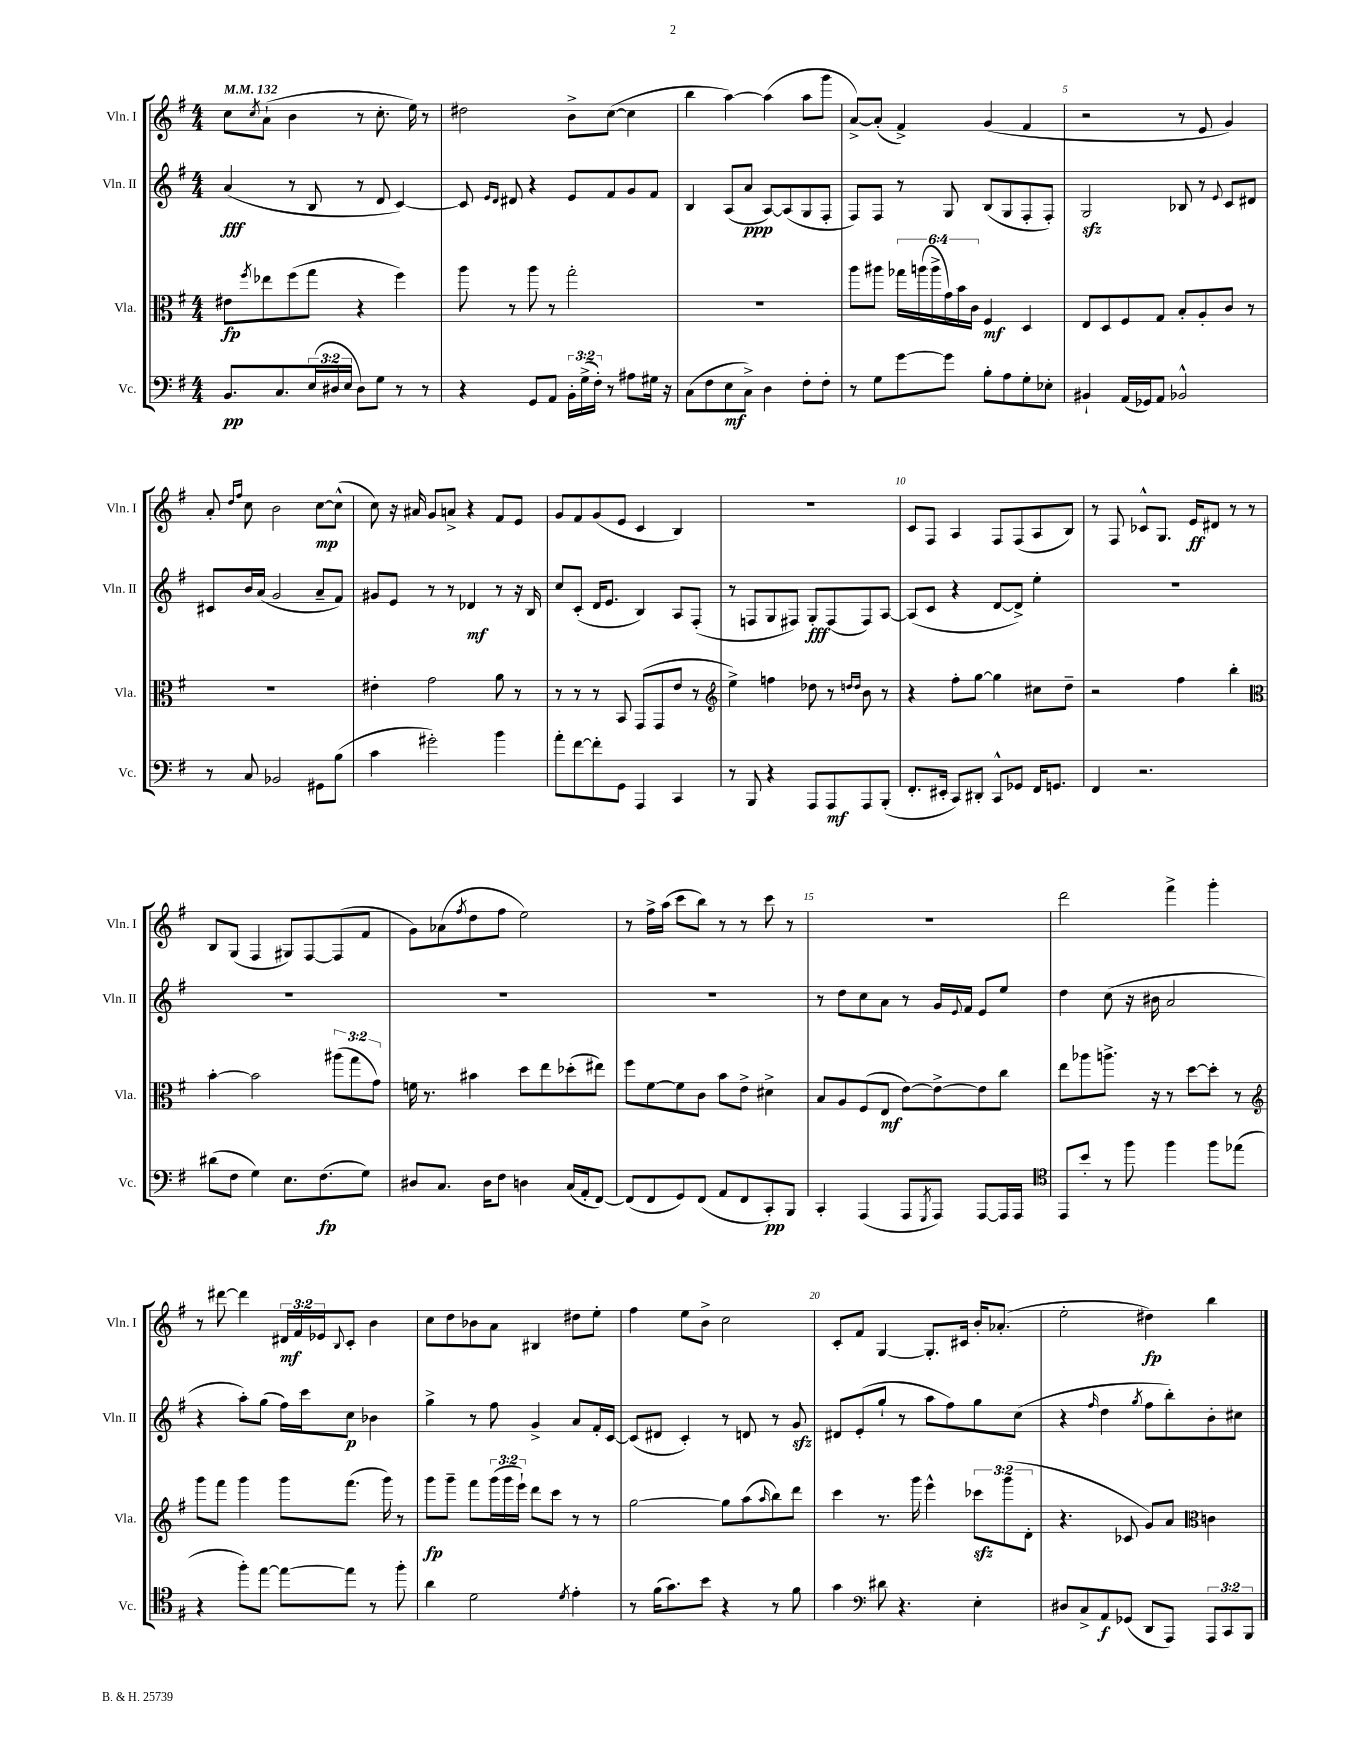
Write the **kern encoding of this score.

**kern	**kern	**kern	**kern
*staff4	*staff3	*staff2	*staff1
*clefF4	*clefC3	*clefG2	*clefG2
*k[f#]	*k[f#]	*k[f#]	*k[f#]
*M4/4	*M4/4	*M4/4	*M4/4
*MM132	*MM132	*MM132	*MM132
8.BB	8e#	(4a	8cc
.	8qff#	.	8qcc
.	8ee-	.	(8a`
8.C	.	.	.
.	(8ff#	8r	4b
(24E	8gg	8B	.
24D#	.	.	.
24E	.	.	.
8D#)	4r	8r	8r
8G	.	8d	8.cc'
8r	4ff#)	[4c)	.
.	.	.	16ee)
8r	.	.	8r
=	=	=	=
4r	8aa	8c]	2dd#
.	.	16qqe	.
.	.	16qqd	.
.	8r	8d#	.
8GG	8aa	4r	.
8AA	8r	.	.
24BB'	2gg'	8e	8b^
(24G^	.	.	.
24F#')	.	.	.
8r	.	8f#	([8cc
8A#	.	8g	4cc]
16G#	.	8f#	.
16r	.	.	.
=	=	=	=
(8C	1r	4B	4bb
8F#	.	.	.
8E	.	(8A	[4aa)
8C^)	.	8a	.
4D	.	[8A)	(4aa]
.	.	(8A]	.
8F#'	.	8G	8aa
8F#'	.	8F#'	8ggg
=	=	=	=
8r	8aa	8F#)	[8a^)
8G	8aa#	8F#	(8a']
[8g	24gg-	8r	4f#^)
.	(24aa	.	.
.	24aa^	.	.
8g]	24g)	8G	.
.	24b	.	.
.	24c	.	.
8B'	4F#	(8B	(4g
8A	.	8G	.
8G'	4D	8F#'	4f#
8E-'	.	8F#')	.
=	=	=	=
4BB#`	8E	2G	2r
.	8D	.	.
(16AA	8F#	.	.
16GG-)	.	.	.
8AA	8G	.	.
2BB-^^	8B'	8B-	8r
.	8A'	8r	8e
.	.	8qqe	.
.	8c	8c	4g)
.	8r	8d#	.
=	=	=	=
8r	1r	8c#	8a'
.	.	.	16qqdd
.	.	.	16qqff#
8C	.	16b	8cc
.	.	(16a	.
2BB-	.	2g	2b
8GG#	.	8a~	[8cc
(8B	.	8f#)	(8cc^^]
=	=	=	=
4c	4e#'	8g#	8cc)
.	.	8e	16r
.	.	.	16a#
2g#')	2g	8r	8g
.	.	8r	8a^
.	.	4d-	4r
4b	8a	8r	8f#
.	8r	16r	8e
.	.	16B	.
=	=	=	=
8a'	8r	8cc	8g
[8f#	8r	(8c'	8f#
8f#']	8r	16d	(8g
.	.	8.e	.
8GG	8BB	.	8e
4AAA	(8GG	4B)	4c
.	8GG	.	.
4CC	8e	8A	4B)
.	8r	(8F#'	.
=	=	=	=
*	*clefG2	*	*
8r	4ee^)	8r	1r
8BBB	.	8F	.
4r	4ff	8G	.
.	.	8F#)	.
8AAA	8dd-	8G'	.
8AAA	8r	(8F#	.
.	16qqdd	.	.
.	16qqdd	.	.
8AAA	8b	8F#)	.
(8BBB'	8r	[8A	.
=	=	=	=
8.FF#'	4r	(8A]	8c
.	.	8c	8F#
16EE#'	.	.	.
8CC)	8ff#'	4r	4A
8DD#'	[8gg	.	.
8CC^^	4gg]	[8d	8F#
8GG-	.	8d^])	(8F#
16FF#	8cc#	4ee'	8A
8.GG	.	.	.
.	8dd~	.	8B)
=	=	=	=
4FF#	2r	1r	8r
.	.	.	8F#
2.r	.	.	8c-^^
.	.	.	8.G
.	4ff#	.	.
.	.	.	16e
.	.	.	8d#
.	4bb'	.	8r
.	.	.	8r
=	=	=	=
*	*clefC3	*	*
(8d#	[4b'	1r	8B
8F#	.	.	(8G
4G)	2b]	.	4F#
8.E	.	.	8G#)
.	.	.	[8F#
(8.F#	.	.	.
.	(12aa#	.	(8F#]
.	12gg	.	.
8G)	.	.	8f#
.	12g)	.	.
=	=	=	=
8D#	16f	1r	8g)
.	8.r	.	.
8.C	.	.	(8a-
.	.	.	8qff#
.	4b#	.	8dd
16D#	.	.	.
8F#	.	.	8ff#
4D	8dd	.	2ee)
.	8ee	.	.
(16C	(8dd-'	.	.
16AA'	.	.	.
[8FF#)	8ee#)	.	.
=	=	=	=
(8FF#]	8ff#	1r	8r
8FF#	[8f#	.	16ff#^
.	.	.	(16aa
8GG)	8f#]	.	8ccc
(8FF#	8c	.	8bb)
8AA	8b	.	8r
8FF#	8e^	.	8r
8CC')	4d#^	.	8ccc
8BBB	.	.	8r
=	=	=	=
4CC'	8B	8r	1r
.	8A	8dd	.
(4AAA	(8F#	8cc	.
.	8E	8a	.
8AAA	[8e)	8r	.
8qGGG	.	.	.
8AAA)	8e^_	16g	.
.	.	8qqe	.
.	.	16f#	.
[8AAA	8e]	8e	.
16AAA]	8cc	8ee	.
16AAA	.	.	.
=	=	=	=
*clefC4	*	*	*
8EE	8ee	4dd	2ddd
8b'	8aa-	.	.
8r	8.aa^	(8cc	.
8ff#	.	16r	.
.	16r	16b#	.
4ff#	8r	2a	4fff#^
.	[8dd	.	.
8ff#	8dd']	.	4ggg'
(8ee-	8r	.	.
=	=	=	=
*	*clefG2	*	*
4r	8ggg	4r	8r
.	8fff#	.	[8ddd#
8ff#')	4ggg	8aa')	4ddd#]
[8ee	.	(8gg	.
8ee_	8ggg	16ff#)	24d#
.	.	.	24f#
.	.	16ccc	.
.	.	.	24e-
.	.	.	8qqB
8ee]	(8.fff#	8cc	8c'
8r	.	4b-	4b
.	16ggg)	.	.
8ff#'	8r	.	.
=	=	=	=
4a	8ggg	4gg^	8cc
.	8ggg~	.	8dd
2d	8fff#	8r	8b-
.	(24ggg	8ff#	8a
.	24ggg	.	.
.	24eee`)	.	.
.	8ddd	4g^	4B#
.	8ccc	.	.
8qd	.	.	.
4e'	8r	8a	8dd#
.	8r	16f#'	8ee'
.	.	[16c	.
=	=	=	=
8r	[2gg	(8c]	4ff#
(16f#	.	8d#	.
8.g)	.	.	.
.	.	4c')	8ee
8b	.	.	8b^
4r	8gg]	8r	2cc
.	(8aa	8d	.
.	16qqaa	.	.
8r	8bb)	8r	.
8f#	8ddd	8g	.
=	=	=	=
4g	4ccc	8d#	8c'
.	.	(8e'	8f#
*clefF4	*	*	*
8d#	8.r	8gg`	[4G
4.r	.	8r	.
.	16ggg	.	.
.	4eee^^	8aa	8.G']
.	.	8ff#)	.
.	.	.	16c#
4E'	12ccc-	8gg	16b'
.	.	.	(8.a-'
.	(12ggg	.	.
.	.	(8cc	.
.	12d'	.	.
=	=	=	=
8D#	4.r	4r	2ee'
8C^	.	.	.
.	.	16qqff#	.
8AA	.	4dd	.
(8GG-	8c-	.	.
.	.	8qgg	.
8DD	8g)	8ff#	4dd#)
8AAA)	8a	8bb')	.
*	*clefC3	*	*
12AAA	4c	8b'	4bb
12CC	.	.	.
.	.	8cc#	.
12BBB	.	.	.
==	==	==	==
*-	*-	*-	*-
